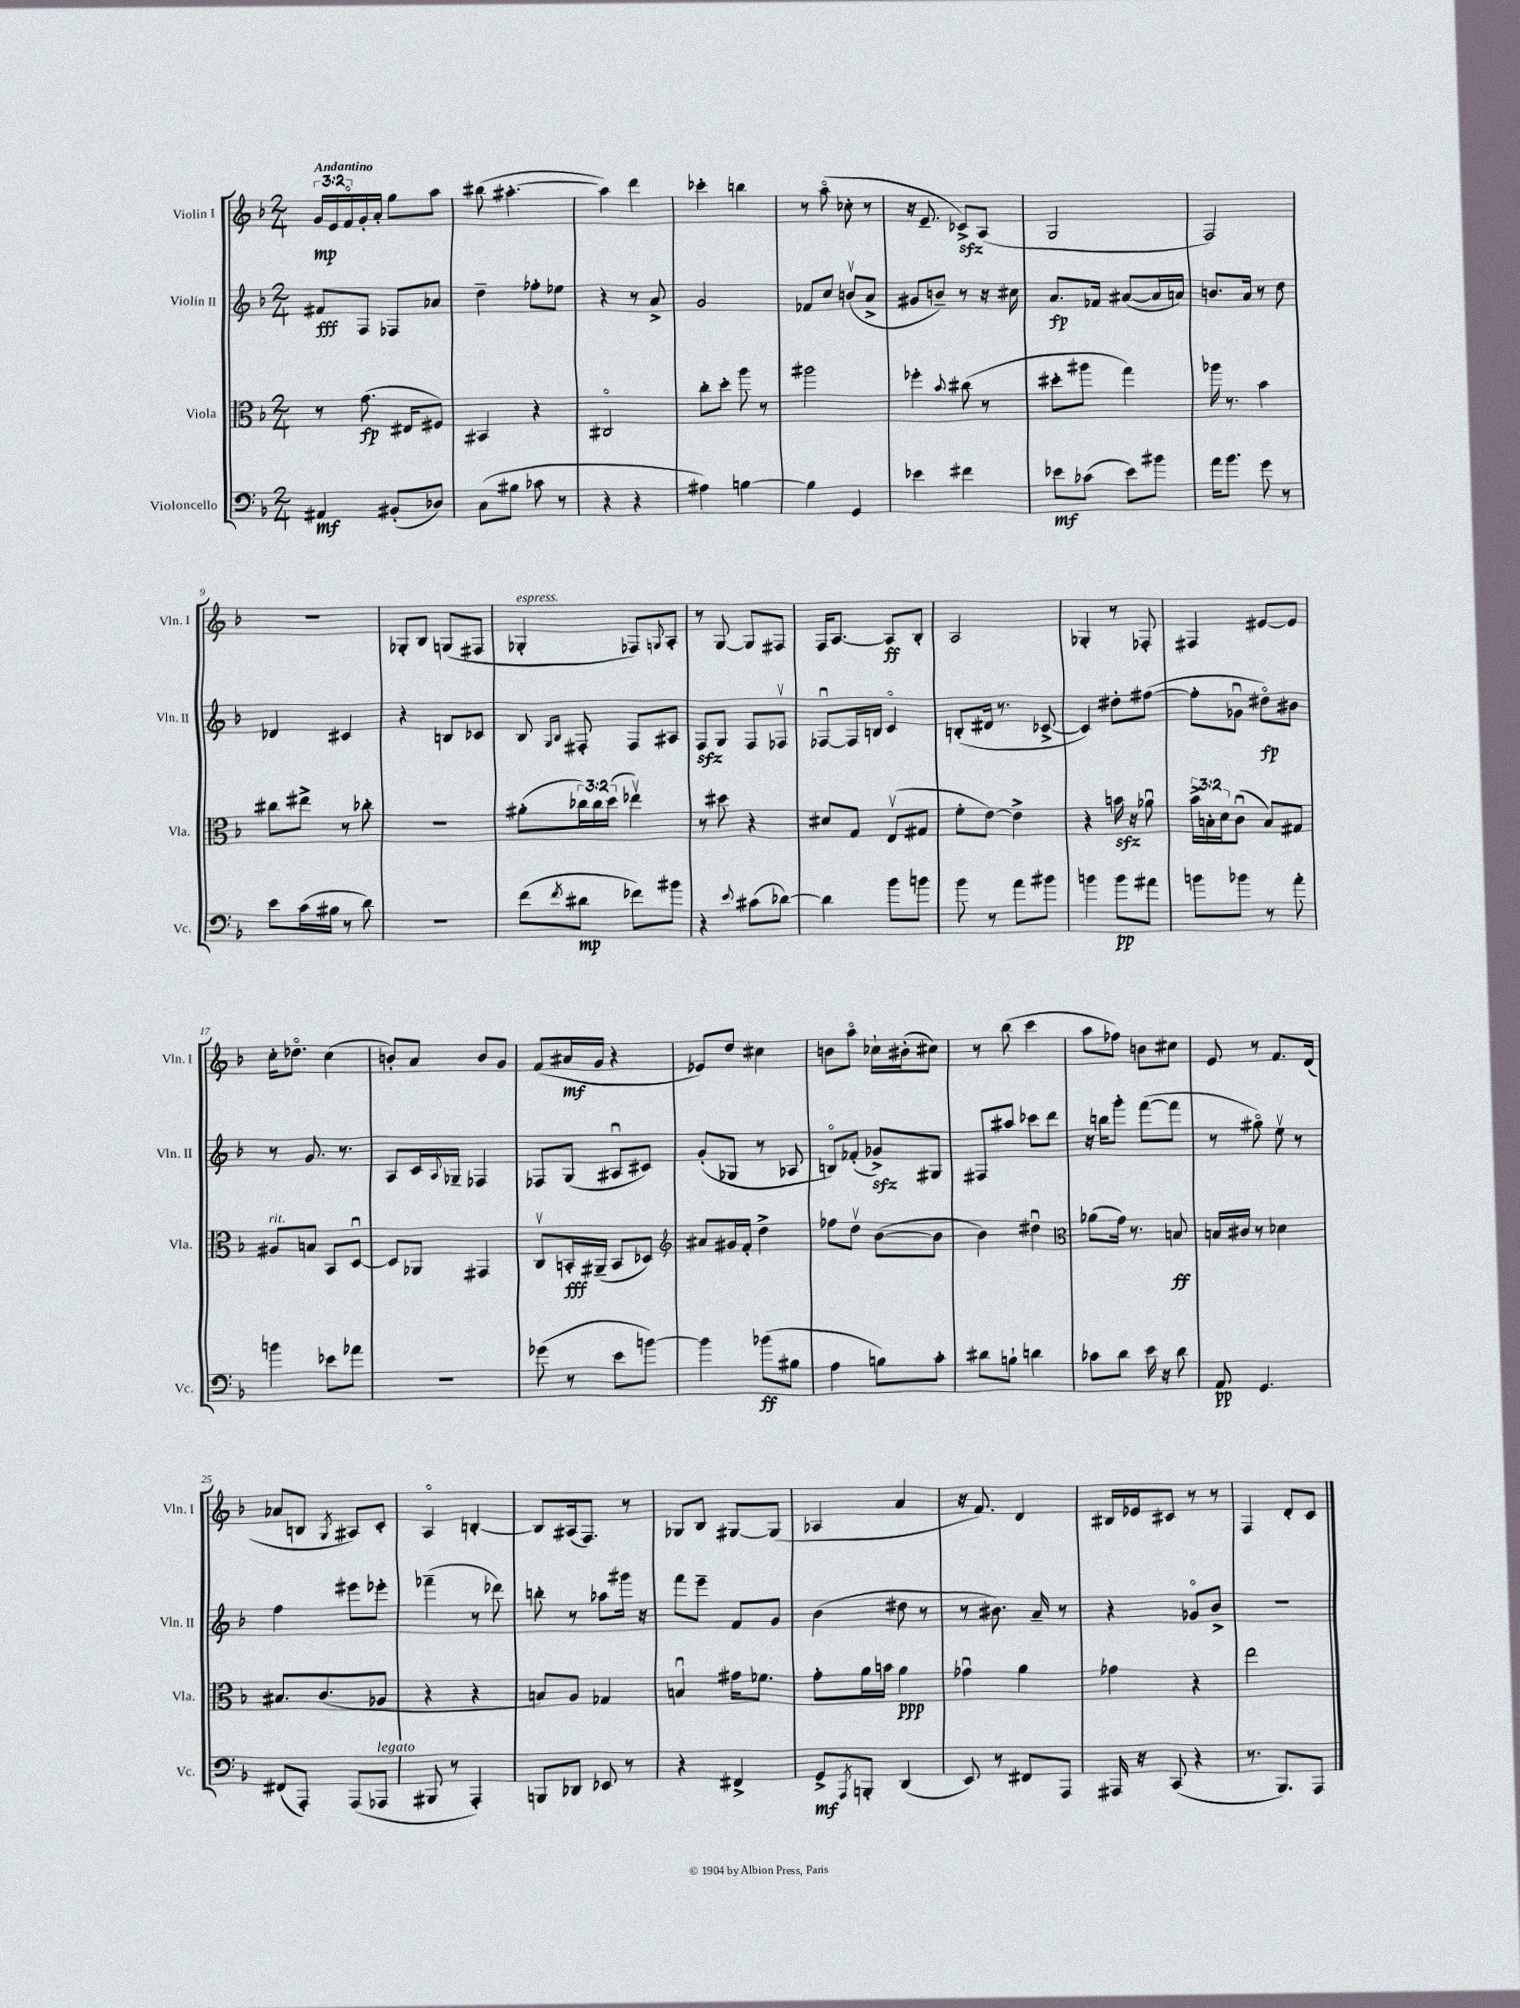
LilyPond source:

<<
\new StaffGroup <<
\new Staff = "s0" \with { instrumentName = "Violin I" shortInstrumentName = "Vln. I" } {
    \clef treble \key f \major \numericTimeSignature \time 2/4 \override Staff.TupletNumber.text = #tuplet-number::calc-fraction-text \tempo "Andantino"
    \tuplet 3/2 { g'16\mp e'16 f'16\flageolet } g'16-. a'16-. g''8 a''8 |
    bis''8( ais''4.~-. |
    ais''4) d'''4 |
    ces'''4-. b''4 |
    r8 a''8\flageolet( ces''8-. r8 |
    r16 e'8.-- ces'8->\sfz) a8( |
    g2 |
    f2) |
    R2 |
    ges8-. bes8 g8( fis8 |
    ges4-.^\markup { \italic "espress." } fes8) \appoggiatura { g8 } a8-. |
    r8 g8~ g8 fis8 |
    f16 a8.~ a8\ff bes8-. |
    a2 |
    ges4-. r8 fes8-. |
    fis4 eis'8~ eis'8 |
    c''16-. des''8.\flageolet c''4( |
    b'8-.) a'8 b'8 g'8 |
    f'8( ais'16\mf g'16 r4 |
    ees'8) d''8 cis''4 |
    b'8 a''8\flageolet ces''16-! bis'16-.( cis''8) |
    r8 bes''8( c'''4 |
    a''8 fes''8) b'8 cis''8 |
    e'8 r8 f'8. d'16( |
    aes'8 b8 \acciaccatura { g8 } ais8) c'8-. |
    a4\flageolet b4~-. |
    b8 ais16( f8.) r8 |
    ges8 bes8 gis8~ gis8( |
    aes4 a'4 |
    r16 f'8.) d'4 |
    bis16 ees'16 cis'8 r8 r8 |
    f4 d'8-. c'8 \bar "|." |
}
\new Staff = "s1" \with { instrumentName = "Violin II" shortInstrumentName = "Vln. II" } {
    \clef treble \key f \major \numericTimeSignature \time 2/4
    fis'8\fff f8 fes8 aes'8 |
    d''4-- fes''8-. ees''8 |
    r4 r8 a'8-> |
    g'2 |
    fes'8 c''8 b'8\upbow( a'8-> |
    gis'8 b'8--) r8 r16 cis''16 |
    a'8.\fp fes'16 ais'8~( ais'16 a'16) |
    b'8. a'16 r8 d''8 |
    des'4 cis'4 |
    r4 b8 ces'8 |
    bes8 \grace { g16 bes16 } fis8-. fis8 ais8 |
    f8\sfz g8 f8 fes8\upbow |
    fes8~\downbow fes16 b16 c'4\flageolet |
    b8-.( dis'16 r8. ces'8~-> |
    ces'4) dis''8-. fis''8~( |
    fis''8-. ges'8\downbow dis''8\flageolet\fp) bis'8 |
    r8 g'8. r8. |
    a8 c'16 \appoggiatura { a8 } ges16-- fes4 |
    fes8 g8( ais8\downbow cis'8) |
    g'8-.( ges8 r8 aes8 |
    b8\flageolet) fes'8-.( ges'8->\sfz) gis8 |
    fis8 ais''8 ces'''8 d'''8 |
    r16 b''16 g'''8-. f'''8~( f'''8 |
    r8 gis''8\flageolet) e''8\upbow r8 |
    f''4 eis'''8 ees'''8-. |
    fes'''4--( r8 des'''8) |
    b''8-. r8 aes''8 gis'''16 r16 |
    f'''8 e'''8-- f'8 g'8 |
    bes'4( dis''8 r8 |
    r8 bis'8.) a'16-- r8 |
    r4 ges'8\flageolet bes'8-> |
    r2 \bar "|." |
}
\new Staff = "s2" \with { instrumentName = "Viola" shortInstrumentName = "Vla." } {
    \clef alto \key f \major \numericTimeSignature \time 2/4 \override Staff.TupletNumber.text = #tuplet-number::calc-fraction-text
    r8 g'8.\fp( eis16 fis8) |
    bis,4 r4 |
    cis2\flageolet |
    c''8-. d''8-. a''8 r8 |
    ais''2 |
    fes''4-. \appoggiatura { bes'8 } cis''8( r8 |
    dis''8-. ais''8 g''4) |
    aes''16 r8. bes'4 |
    cis''8 eis''8-> r8 ces''8-. |
    R2 |
    ais'8-.( \tuplet 3/2 { ces''16) ces''16 d''16( } ees''4\upbow) |
    r8 dis''8 r4 |
    dis'8 g8 e8\upbow( gis8 |
    f'8-. e'8~) e'4-> |
    r4 b'16\sfz r16 aes'8\downbow |
    \tuplet 3/2 { bes'16-> b16-. d'16 } c'8\downbow( b8) gis8 |
    ais8^\markup { \italic "rit." } b8 bes,8 d8~\downbow |
    d8 aes,8 gis,4 |
    c8\upbow b,16-.\fff ais,16--( b,8 des8) |
    \clef treble ais'8 gis'16 f'16-. d''4-> |
    fes''8 d''8\upbow bes'8~( bes'8 |
    bes'4) dis''4\downbow |
    \clef alto aes'8( g'16) r8. b8\ff |
    b16 cis'16 r8 des'4 |
    bis8. c'8.( aes8 |
    r4 r4 |
    b8) a8 ges4 |
    b4\downbow gis'16 fes'8. |
    g'8-. a'16 b'16 a'4\ppp |
    ges'4\downbow a'4 |
    ges'4 r4 |
    e''2 \bar "|." |
}
\new Staff = "s3" \with { instrumentName = "Violoncello" shortInstrumentName = "Vc." } {
    \clef bass \key f \major \numericTimeSignature \time 2/4
    ais,4\mf bis,8-.( des8) |
    c8( bis8 ces'8 r8 |
    r4 r4 |
    ais4) b4~ |
    b4 g,4 |
    ees'4 fis'4 |
    ees'8\mf ces'8( ees'8) bis'8 |
    a'16 bes'8. g'8 r8 |
    e'8 c'16( bis16 r8 d'8) |
    R2 |
    f'8( \acciaccatura { f'8 } dis'8\mp fes'8) bis'8 |
    r4 \appoggiatura { e'8 } cis'8( des'8~) |
    des'4 bes'8 b'8 |
    bes'8 r8 a'8 bis'8 |
    b'4 b'8\pp ais'8 |
    b'8 bes'8 r8 a'8-. |
    b'4 ees'8 aes'8 |
    R2 |
    ges'8( r8 e'8 b'8~) |
    b'4 bes'8\ff( bis8 |
    a4 b8) c'8-. |
    dis'8 b8-! d'4 |
    ces'8 d'8 e'16 r16 d'8 |
    a,8\pp g,4. |
    fis,8( a,,8-.) a,,8( aes,,8^\markup { \italic "legato" } |
    bis,,8 r8 a,,4-.) |
    b,,8 des,8 ees,8 r8 |
    r4 fis,4-> |
    g,8->\mf \acciaccatura { a,,8 } b,,8-. d,4( |
    e,8) r8 fis,8 a,,8 |
    ais,,16 r16 c,8( r4 |
    r8. bes,,8.) a,,8 \bar "|." |
}
>>
>>
